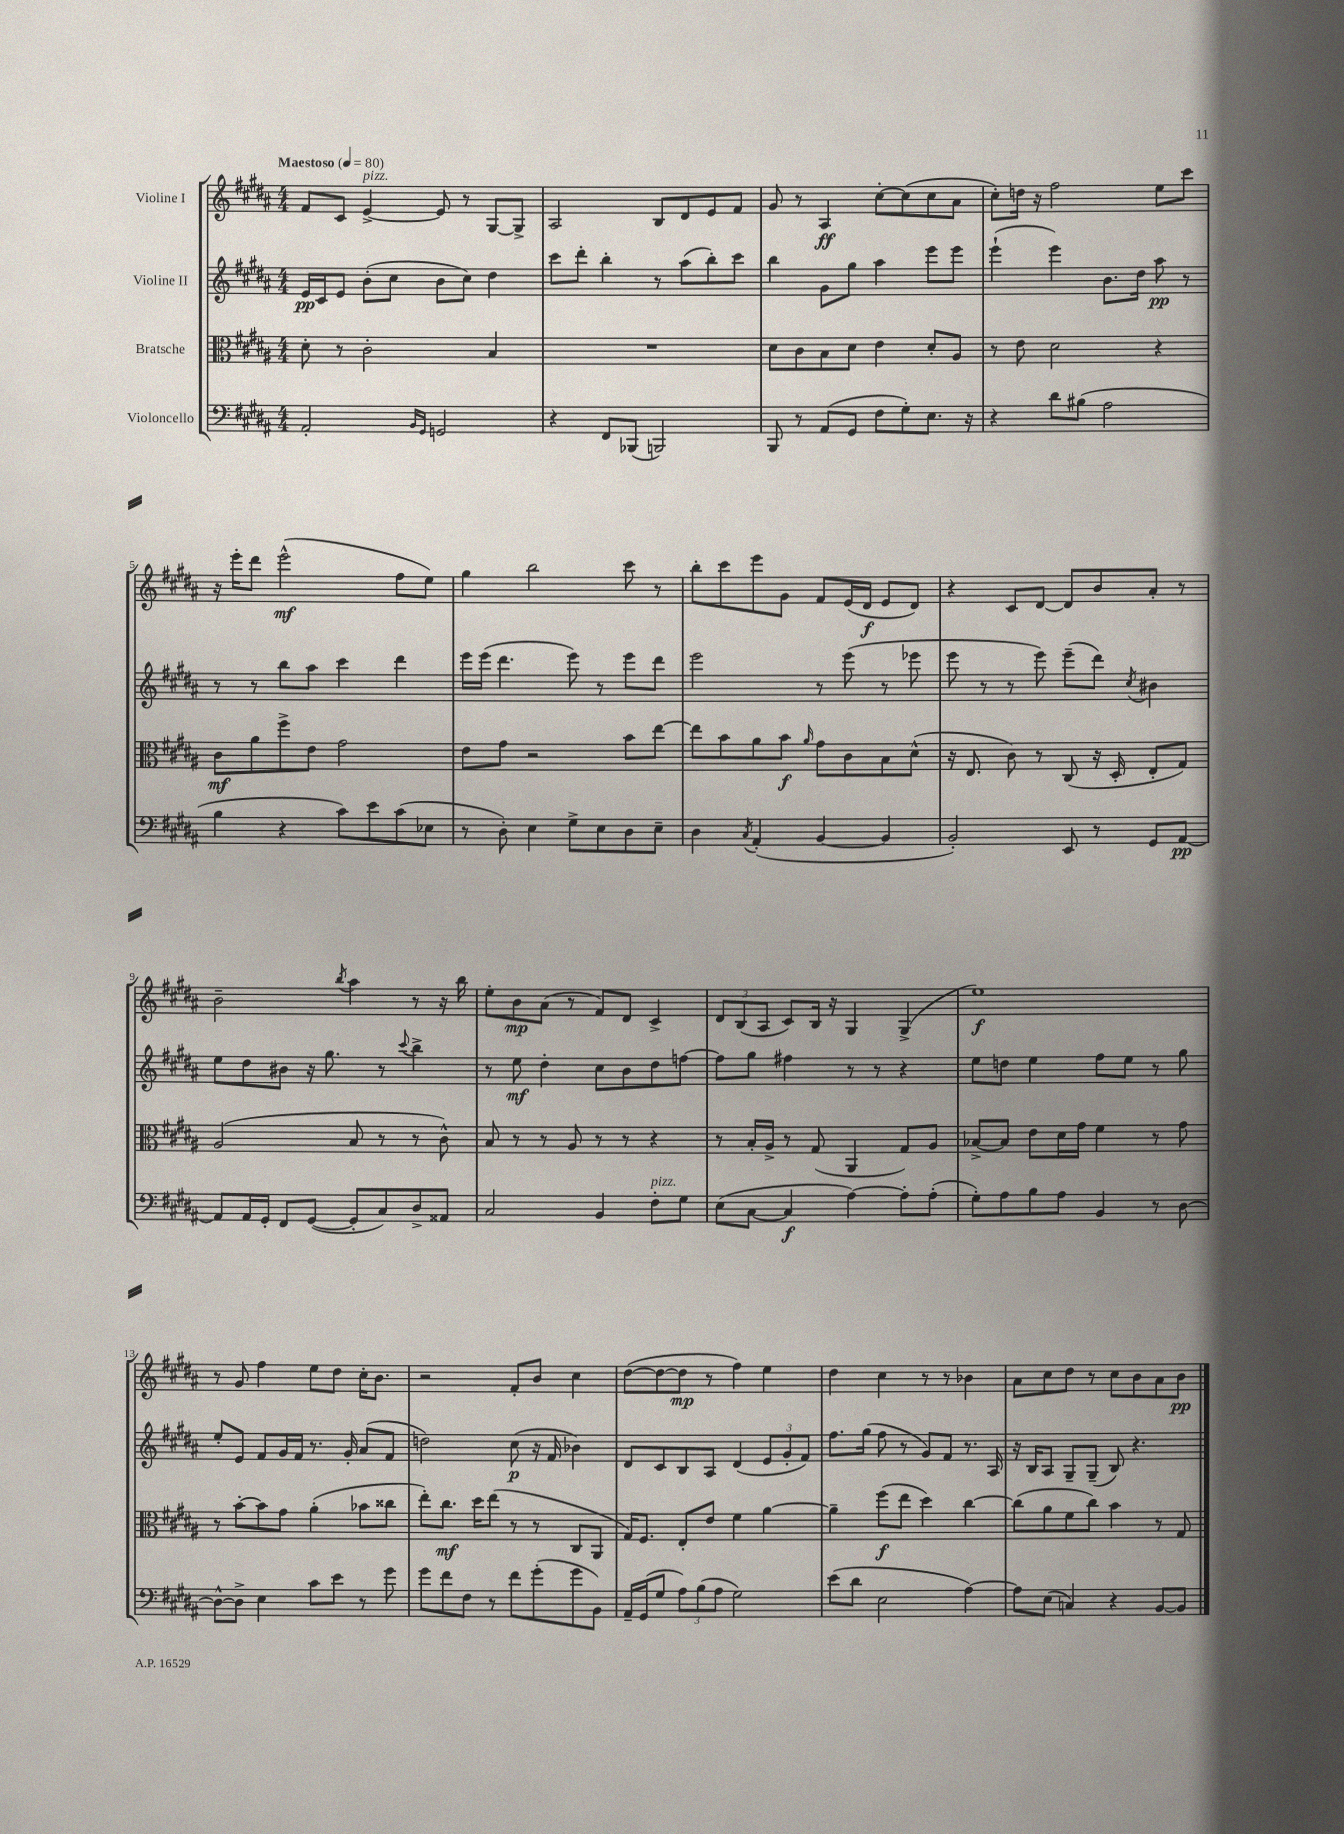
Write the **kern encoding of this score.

**kern	**kern	**kern	**kern
*staff4	*staff3	*staff2	*staff1
*clefF4	*clefC3	*clefG2	*clefG2
*k[f#c#g#d#a#]	*k[f#c#g#d#a#]	*k[f#c#g#d#a#]	*k[f#c#g#d#a#]
*M4/4	*M4/4	*M4/4	*M4/4
*MM80	*MM80	*MM80	*MM80
2AA#'/	8d#'\	16e/LL	8f#/L
.	.	16c#/J	.
.	8r	8e/J	8c#/J
.	2c#'\	(8b'\L	[4e^/
.	.	8cc#\J	.
16qqBB/LL	.	.	.
16qqGG#/JJ	.	.	.
2GG/	.	8b\L	8e/]
.	.	8cc#\J)	8r
.	4B/	4dd#\	[8G#/L
.	.	.	8G#^/]J
=	=	=	=
4r	1r	8ccc#\L	2A#/
.	.	8ddd#'\J	.
8FF#/L	.	4bb'\	.
(8BBB-/J	.	.	.
2BBB/)	.	8r	8B/L
.	.	(8aa#\L	8d#/
.	.	8bb'\)	8e/
.	.	8ccc#\J	8f#/J
=	=	=	=
8BBB/	8d#\L	4bb\	8g#/
8r	8c#\	.	8r
(8AA#/L	8B\	8g#\L	4A#/
8GG#/J	8d#\J	8gg#\J	.
8F#\L	4e\	4aa#\	[8cc#'\L
8G#'\)	.	.	(8cc#\]
8.E\J	8d#'/L	8eee\L	8cc#\
.	8A#/J	8eee\J	8a#\J
16r	.	.	.
=	=	=	=
4r	8r	(4eee`\	8cc#'\L)
.	8e\	.	16dd\Jk
.	.	.	16r
8d#\L	2d#\	4eee\)	2ff#\
(8B#\J	.	.	.
2A#\	.	8.b\L	.
.	.	16dd#\Jk	.
.	4r	8aa#\	8ee\L
.	.	8r	8ccc#\J
=	=	=	=
4B\	8c#\L	8r	16r
.	.	.	16eee'\LK
.	8a#\	8r	8ddd#\J
4r	8ff#^\	8bb\L	(2eee^^\
.	8e\J	8aa#\J	.
8c#\L)	2g#\	4ccc#\	.
8e\	.	.	.
(8c#\	.	4ddd#\	8ff#\L
8E-\J	.	.	8ee\J)
=	=	=	=
8r	8e\L	16eee\LL	4gg#\
.	.	(16eee\JJ	.
8D#'\)	8g#\J	4.ddd#\	.
4E\	2r	.	2bb\
8G#^\L	.	8eee\)	.
8E\	.	8r	.
8D#\	8b\L	8eee\L	8ccc#\
8E~\J	[8ee\J	8ddd#\J	8r
=	=	=	=
4D#\	8ee\]L	2eee\	8bb'\L
.	8b\	.	8ccc#\
8qC#/	.	.	.
(4AA#'/	8a#\	.	8eee\
.	8b\J	.	8g#\J
.	16qqa#/	.	.
[4BB/	8g#\L	8r	8f#/L
.	8c#\	(8eee\	(16e/L
.	.	.	16d#/JJ
4BB/]	8B\	8r	8e/L
.	(8d#^^\J	8eee-\	8d#/J)
=	=	=	=
2BB'/)	16r	8eee\	4r
.	8.E/	.	.
.	.	8r	.
.	8c#\)	8r	8c#/L
.	8r	8eee\)	[8d#/J
8EE/	(8C#/	(8eee~\L	8d#/]L
8r	16r	8ddd#\J)	8b/
.	16D#'/	.	.
.	.	8qcc#/	.
8GG#/L	8E'/L	4b#\	8a#'/J
[8AA#/J	8G#/J)	.	8r
=	=	=	=
8AA#/]L	(2A#/	8ee\L	2b~\
16AA#/L	.	8dd#\	.
16GG#'/JJ	.	.	.
8FF#/L	.	8b#\J	.
([8GG#/J	.	16r	.
.	.	8.gg#\	.
.	.	.	8qbb/
8GG#'/]L	8B/	.	4aa#\
8C#/)	8r	8r	.
.	.	8qqccc#/	.
8D#^/	8r	4bb^\	8r
8AA##/J	8c#^^\)	.	16r
.	.	.	16bb\
=	=	=	=
2C#/	8B/	8r	8ee'\L
.	8r	8ee\	8b\
.	8r	4dd#'\	(8a#\J
.	8A#/	.	8r
4BB/	8r	8cc#\L	8f#/L)
.	8r	8b\	8d#/J
8F#'\L	4r	8dd#\	4c#^/
8G#\J	.	[8ff\J	.
=	=	=	=
(8E\L	8r	8ff\]L	12d#/L
.	.	.	(12B/
[8C#\J	16B'/LL	8gg#\J	.
.	.	.	12A#/J
.	16A#^/JJ	.	.
4C#/]	8r	4ff#\	8c#/L)
.	(8G#/	.	16B/Jk
.	.	.	16r
[4A#\)	4AA#/	8r	4G#/
.	.	8r	.
8A#'\]L	8G#/L)	4r	(4G#^/
(8A#'\J	8A#/J	.	.
=	=	=	=
8G#'\L)	[8B-^/L	8ee\L	1ee)
8A#\	8B-/]J	8dd\J	.
8B\	8e\L	4ee\	.
8A#\J	16d#\L	.	.
.	16g#\JJ	.	.
4BB/	4f#\	8ff#\L	.
.	.	8ee\J	.
8r	8r	8r	.
[8D#\	8g#\	8gg#\	.
=	=	=	=
8D#^^\_L	8r	8ee'/L	8r
8D#^\]J	[8b'\L	8e/J	8g#/
4E\	8b\]	8f#/L	4ff#\
.	8g#\J	16g#/L	.
.	.	16f#/JJ	.
8c#\L	(4a#'\	8.r	8ee\L
8e\J	.	.	8dd#\J
.	.	16g#'/	.
8r	8b-\L	(8a#/L	16cc#'\LK
.	.	.	8.b\J
8g#\	8cc##\J	8f#/J	.
=	=	=	=
8g#\L	8ee'\L)	2dd\)	2r
8f#\	8.cc#\J	.	.
8F#\J	.	.	.
.	16dd#\LK	.	.
8r	(8ee\J	.	.
8f#\L	8r	(8cc#\	8f#'/L
(8g#'\	8r	16r	8b/J
.	.	16f#/	.
8g#\	8C#/L	4b-\)	4cc#\
8BB\J)	8AA#/J	.	.
=	=	=	=
16AA#~/LL	16G#/LK)	8d#/L	([8dd#\L
(16GG#/J	8.F#/J	.	.
8G#/J	.	8c#/	8dd#\_
12A#\L)	8E'/L	8B/	8dd#\]J
(12B\	.	.	.
.	8e/J	8A#/J	8r
12A#\J	.	.	.
2G#\)	4f#\	(4d#/	4ff#\)
.	[4a#\	12e/L	4ee\
.	.	12g#'/	.
.	.	12f#/J)	.
=	=	=	=
(8e\L	4a#~\]	8.ff#\L	4dd#\
8d#\J	.	.	.
.	.	(16gg#\Jk	.
2E\	(8ff#\L	8ff#\	4cc#\
.	8ee\J	8r	.
.	4dd#\)	8g#/L)	8r
.	.	8f#/J	8r
[4A#\)	[4cc#\	8.r	4b-\
.	.	16A#/	.
=	=	=	=
8A#\]L	(8cc#\]L	16r	8a#\L
.	.	16B/LK	.
(8E\J	8a#\	8A#/J	8cc#\
4C/)	8f#\	8G#~/L	8dd#\J
.	8cc#\J)	(8G#~/J	8r
4r	4b\	8B/)	8cc#\L
.	.	4.r	8b\
[8BB/L	8r	.	8a#\
8BB/]J	8G#/	.	8b\J
==	==	==	==
*-	*-	*-	*-
